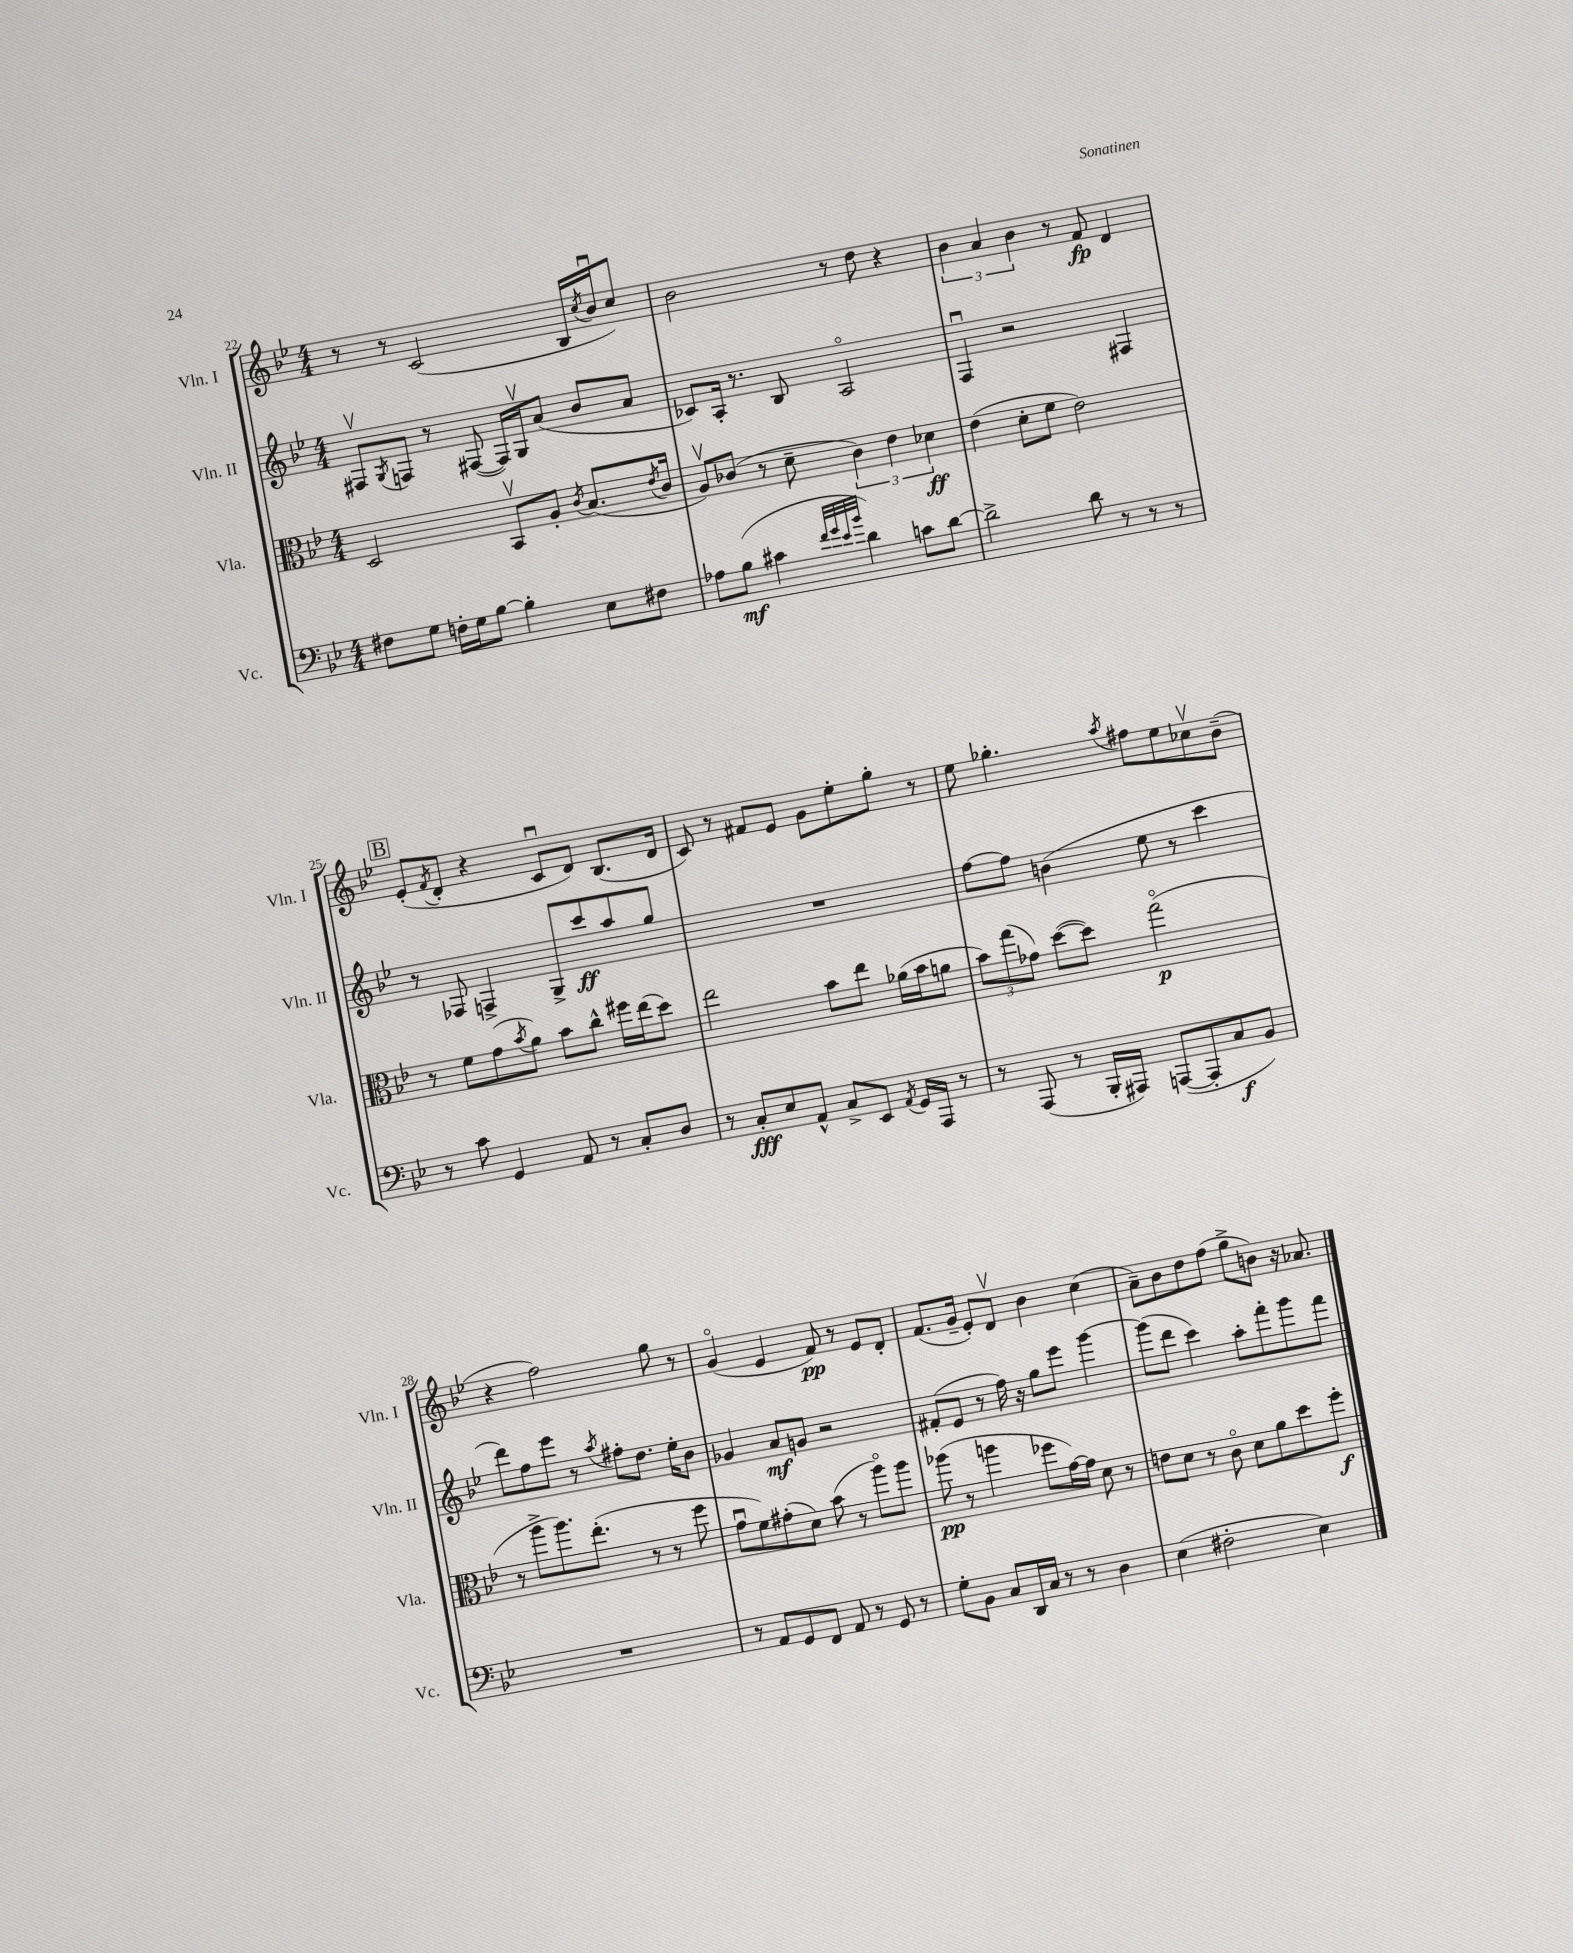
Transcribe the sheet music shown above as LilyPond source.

<<
\new StaffGroup <<
\new Staff = "s0" \with { instrumentName = "Vln. I" shortInstrumentName = "Vln. I" } {
    \clef treble \key bes \major \numericTimeSignature \time 4/4
    r8 r8 c'2( bes16 \acciaccatura { c''8 } bes'16\downbow c''8) |
    bes'2 r8 d''8 r4 |
    \tuplet 3/2 { bes'4 a'4 bes'4 } r8 f'8\fp d'4 |
    \mark \markup { \box "B" } ees'8-.( \acciaccatura { f'8 } d'8-. r4 c'8\downbow d'8) bes8.( d'16 |
    c'8) r8 fis'8 ees'8 g'8 ees''8-. g''8-. r8 |
    ees''8 ges''4.-. \acciaccatura { a''8 } fis''8 ees''8 ces''8\upbow bes'8--( |
    r4 f''2) g''8 r8 |
    g'4\flageolet( ees'4 f'8\pp) r8 ees'8 d'8-. |
    f'8.( g'16-- ees'8-.) d'8\upbow bes'4 c''4( |
    a'8--) bes'8 d''8 f''8( g''8-> b'8) r16 aes'8. \bar "|." |
}
\new Staff = "s1" \with { instrumentName = "Vln. II" shortInstrumentName = "Vln. II" } {
    \clef treble \key bes \major \numericTimeSignature \time 4/4
    fis8\upbow \acciaccatura { g8 } f8 r8 fis8~( fis16) g16\upbow a'8( bes'8 a'8 |
    ces'8) a16-. r8. bes8 a2\flageolet |
    f4\downbow r2 fis4 |
    \mark \markup { \box "B" } r8 fes8 f4-> g8-> c'''8\ff a''8 g''8 |
    R1 |
    f''8~ f''8 b'4( ees''8 r8 c'''4 |
    d'''8) f''8 ees'''8 r8 \acciaccatura { a''8 } fis''8-. d''8. ees''16-. bes'8 |
    ges'4 a'8\mf g'8 r2 |
    fis'8-.( ees'8 r8 f''16) r16 g''8 ees'''8 g'''4~ |
    g'''8( d'''8 c'''4) a''8-. f'''8-. g'''8 f'''8 \bar "|." |
}
\new Staff = "s2" \with { instrumentName = "Vla." shortInstrumentName = "Vla." } {
    \clef alto \key bes \major \numericTimeSignature \time 4/4
    d2 bes,8\upbow a8-. \acciaccatura { c'8 } bes8.( \acciaccatura { ees'8 } c'16 |
    a8\upbow) ces'8( r8 d'8-- \tuplet 3/2 { ces'4) ees'4 des'4\ff } |
    ees'4( d'8-. f'8 ees'2) |
    \mark \markup { \box "B" } r8 f'8 g'8( \acciaccatura { bes'8 } a'8) bes'8 c''8-^ fis''16 ees''16( d''8) |
    ees''2 bes'8 ees''8 aes'16( bes'16 a'8 |
    \tuplet 3/2 { bes'8) g''8( ges'8) } d''8~( d''8) g''2\flageolet\p( |
    r8 a''8-> a''8.) ees''8.-.( r8 r8 f''8 |
    g'8\downbow f'8) gis'8-.( d'8) bes'8( r8 a''8\flageolet) a''8 |
    aes''8\pp( r8 a''4 fes''8 g'16~) g'16 d'8 r8 |
    e'8 d'8 r8 c'8\flageolet d'8 a'8 d''8 f''8-.\f \bar "|." |
}
\new Staff = "s3" \with { instrumentName = "Vc." shortInstrumentName = "Vc." } {
    \clef bass \key bes \major \numericTimeSignature \time 4/4
    fis8 g8 f16-. g16 bes8~ bes4-. ees8 fis8 |
    aes8 bes8\mf( cis'4 \grace { f'32 g'32 ees'32 bes'32 } d'4) c'8 d'8~ |
    d'2-> d'8 r8 r8 r8 |
    \mark \markup { \box "B" } r8 c'8 g,4 a,8 r8 c8-. d8 |
    r8 c8-.\fff ees8 a,8-^ c8-> ees,8 \acciaccatura { a,8 } g,16 a,,16 r8 |
    r8 a,,8( r8 bes,,16-. ais,,16) a,,8~( a,,8-. c8\f bes,8) |
    R1 |
    r8 a,8 g,8 f,8 a,8 r8 g,8 r8 |
    g8-. bes,8 c8 d,16 c16 r8 r8 d4 |
    ees4( fis2-. ees4) \bar "|." |
}
>>
>>
\layout { \context { \Score currentBarNumber = #22 } }
